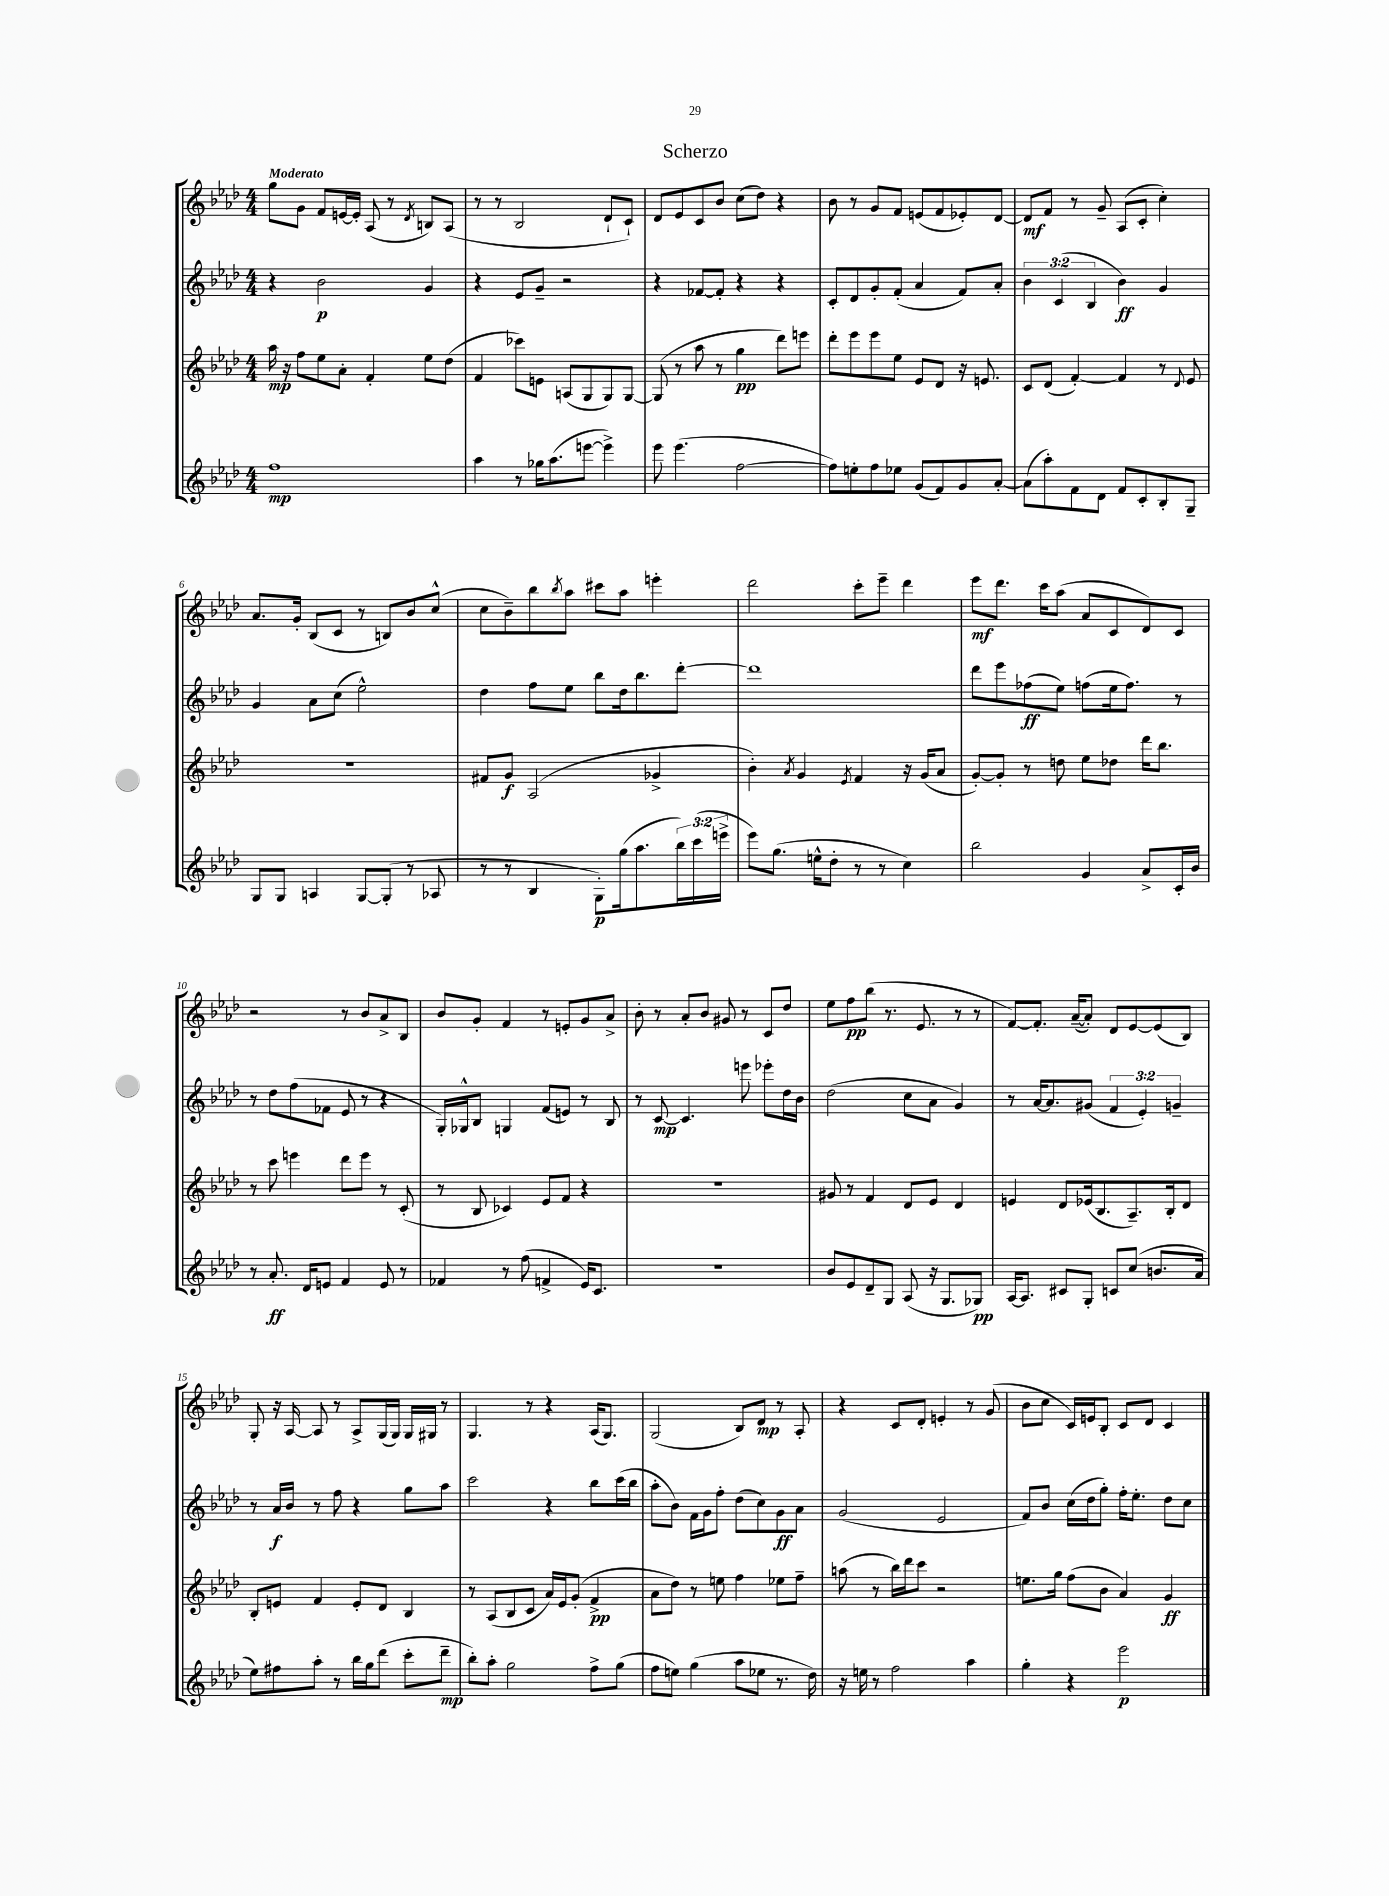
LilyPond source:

\header { title = "Scherzo" }
<<
\new StaffGroup <<
\new Staff = "s0" {
    \clef treble \key aes \major \numericTimeSignature \time 4/4 \tempo "Moderato"
    g''8 g'8 f'8 e'16~ e'16-. aes8( r8 \acciaccatura { des'8 } b8) aes8( |
    r8 r8 bes2 des'8-! c'8-!) |
    des'8 ees'8 c'8 bes'8 c''8( des''8) r4 |
    bes'8 r8 g'8 f'8 e'8( f'8 ees'8-.) des'8~ |
    des'8\mf f'8 r8 g'8-- aes8( c'8-. c''4-.) |
    aes'8. g'16-. bes8( c'8 r8 b8) bes'8 c''8-^( |
    c''8 bes'8--) bes''8 \acciaccatura { bes''8 } aes''8 cis'''8 aes''8 e'''4-. |
    des'''2 c'''8-. ees'''8-- des'''4 |
    ees'''8\mf des'''8. c'''16 aes''8( aes'8 c'8 des'8) c'8 |
    r2 r8 bes'8 aes'8-> bes8 |
    bes'8 g'8-. f'4 r8 e'8-. g'8 aes'8-> |
    bes'8-. r8 aes'8-. bes'8 gis'8 r8 c'8 des''8 |
    ees''8 f''8\pp bes''8( r8. ees'8. r8 r8 |
    f'8~) f'8.-. aes'16~--( aes'8-.) des'8 ees'8~ ees'8( bes8) |
    g8-. r16 aes16~ aes8 r8 aes8-> g16( g16) g16 gis16 r8 |
    g4. r8 r4 aes16( g8.) |
    g2( bes8) des'8\mp r8 aes8-. |
    r4 c'8 des'8-. e'4-. r8 g'8( |
    bes'8 c''8 c'16) e'16 bes8-. c'8 des'8 c'4 \bar "|." |
}
\new Staff = "s1" {
    \clef treble \key aes \major \numericTimeSignature \time 4/4 \override Staff.TupletNumber.text = #tuplet-number::calc-fraction-text
    r4 bes'2\p g'4 |
    r4 ees'8 g'8-- r2 |
    r4 fes'8~ fes'8-. r4 r4 |
    c'8-. des'8 g'8-. f'8-.( aes'4 f'8) aes'8-. |
    \tuplet 3/2 { bes'4 c'4( bes4 } bes'4\ff) g'4 |
    g'4 aes'8 c''8( ees''2-^) |
    des''4 f''8 ees''8 bes''8 des''16 bes''8. des'''8~-. |
    des'''1 |
    des'''8 ees'''8 fes''8\ff( ees''8) f''8( ees''16 f''8.) r8 |
    r8 des''8 f''8( fes'8 ees'8 r8 r4 |
    g16-.) ges16-^ bes8 g4 f'8( e'8) r8 bes8 |
    r8 c'8~\mp c'4. e'''8 ees'''8-. des''16 bes'16 |
    des''2( c''8 aes'8 g'4) |
    r8 aes'16~ aes'8. gis'8( \tuplet 3/2 { f'4 ees'4-.) g'4-- } |
    r8 aes'16\f bes'16 r8 f''8 r4 g''8 aes''8 |
    c'''2 r4 bes''8 c'''16( bes''16 |
    aes''8-. bes'8) f'16 g'16 f''8-. des''8( c''8) g'8\ff aes'8 |
    g'2( ees'2 |
    f'8) bes'8 c''16( des''16 g''8-.) f''16-. ees''8.-. des''8 c''8 \bar "|." |
}
\new Staff = "s2" {
    \clef treble \key aes \major \numericTimeSignature \time 4/4
    aes''16\mp r16 f''8 ees''8 aes'8-. f'4-. ees''8 des''8( |
    f'4 ces'''8) e'8 a8( g8 g8) g8~ |
    g8( r8 aes''8 r8 g''4\pp des'''8) e'''8 |
    des'''8-. ees'''8 ees'''8 ees''8 ees'8 des'8 r16 e'8. |
    c'8 des'8( f'4~-.) f'4 r8 \appoggiatura { des'8 } ees'8 |
    R1 |
    fis'8 g'8\f aes2( ges'4-> |
    bes'4-.) \acciaccatura { aes'8 } g'4 \acciaccatura { ees'8 } f'4 r16 g'16( aes'8 |
    g'8~-.) g'8-. r8 d''8 ees''8 des''8 des'''16 bes''8. |
    r8 c'''8 e'''4 des'''8 e'''8 r8 c'8-.( |
    r8 bes8 ces'4) ees'8 f'8 r4 |
    R1 |
    gis'8 r8 f'4 des'8 ees'8 des'4 |
    e'4 des'8 ees'16( bes8. aes8.--) bes16-. des'8 |
    bes8-. e'8 f'4 e'8-. des'8 bes4 |
    r8 aes8( bes8 c'8 aes'16) ees'16 g'8-.( f'4->\pp |
    aes'8 des''8) r8 e''8 f''4 ees''8 f''8-- |
    a''8( r8 bes''16) des'''16 c'''8 r2 |
    e''8. g''16 f''8( bes'8 aes'4) g'4\ff \bar "|." |
}
\new Staff = "s3" {
    \clef treble \key aes \major \numericTimeSignature \time 4/4 \override Staff.TupletNumber.text = #tuplet-number::calc-fraction-text
    f''1\mp |
    aes''4 r8 ges''16 aes''8.( e'''8~ e'''4->) |
    ees'''8 ees'''4.( f''2~ |
    f''8) e''8-. f''8 ees''8 g'8( f'8) g'8 aes'8~-. |
    aes'8( aes''8-.) f'8 des'8 f'8 c'8-. bes8-. g8-- |
    g8 g8 a4 g8~ g8-.( r8 aes8 |
    r8 r8 bes4 g8-.\p) g''16( aes''8. \tuplet 3/2 { bes''16) c'''16( e'''16-> } |
    ees'''8) g''8.( e''16-^ des''8-. r8 r8 c''4) |
    bes''2 g'4 aes'8-> c'16-. bes'16 |
    r8 aes'8.-.\ff des'16 e'8 f'4 e'8 r8 |
    fes'4 r8 f''8( f'4-> ees'16) c'8. |
    R1 |
    bes'8 ees'8 des'8-- g8 aes8( r16 g8. ges8\pp) |
    aes16~ aes8. cis'8 g8-. c'8 c''8( b'8. aes'16 |
    ees''8) fis''8 aes''8-. r8 bes''16 g''16 des'''8( c'''8-. des'''8--\mp |
    bes''8-.) aes''8-. g''2 f''8-> g''8( |
    f''8 e''8) g''4( aes''8 ees''8 r8. des''16) |
    r16 e''16 r8 f''2 aes''4 |
    g''4-. r4 ees'''2\p \bar "|." |
}
>>
>>
